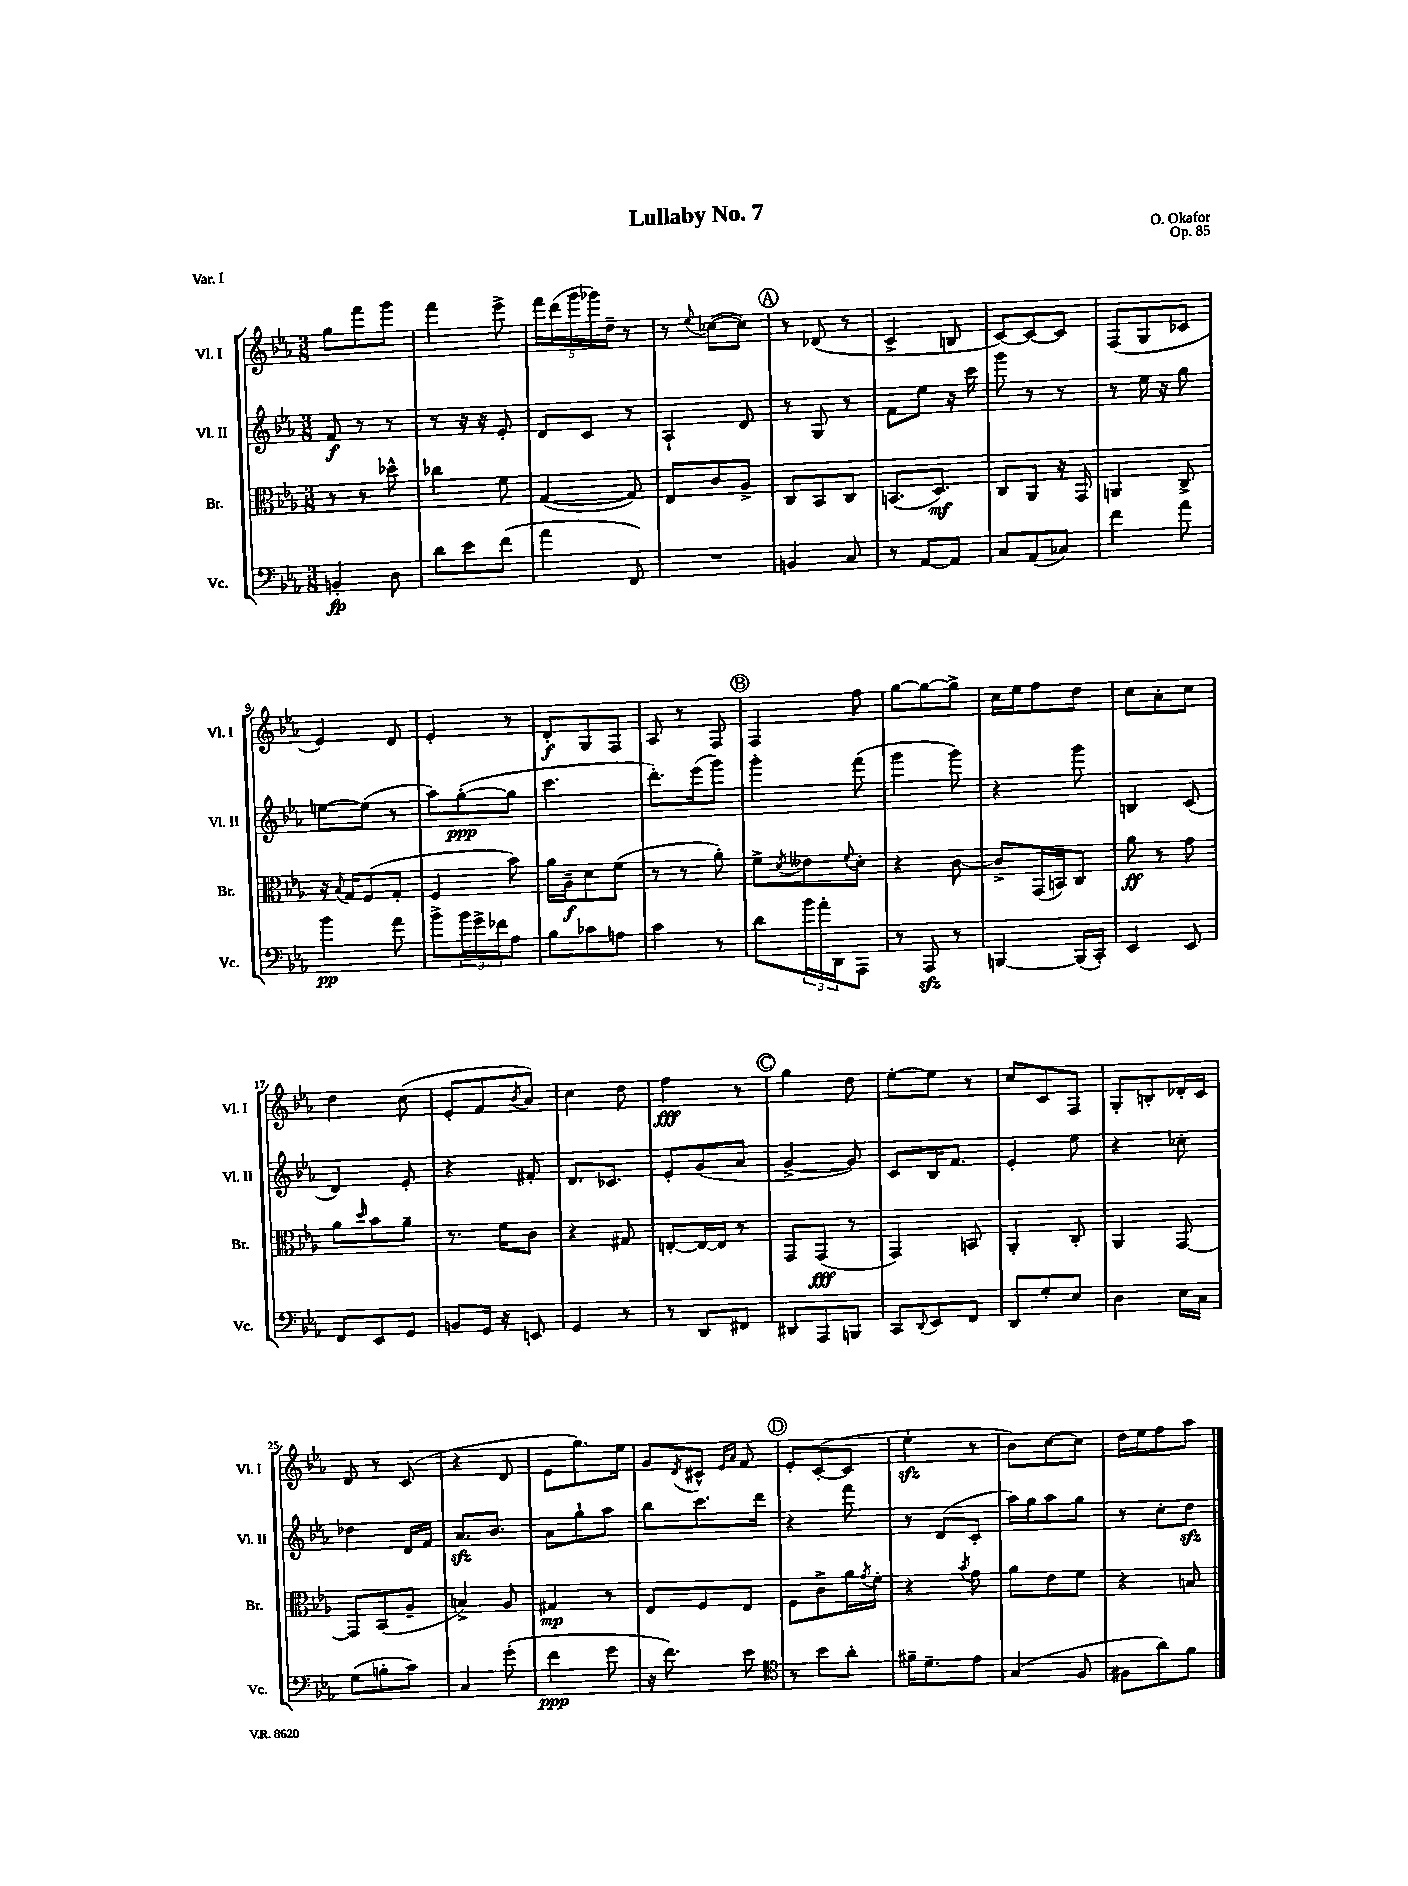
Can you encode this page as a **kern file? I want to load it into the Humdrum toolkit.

**kern	**dynam	**kern	**dynam	**kern	**dynam	**kern	**dynam
*part4	*part4	*part3	*part3	*part2	*part2	*part1	*part1
*staff4	*staff4	*staff3	*staff3	*staff2	*staff2	*staff1	*staff1
*I"Vc.	*	*I"Br.	*	*I"Vl. II	*	*I"Vl. I	*
*I'Vc.	*	*I'Br.	*	*I'Vl. II	*	*I'Vl. I	*
*clefF4	*	*clefC3	*	*clefG2	*	*clefG2	*
*k[b-e-a-]	*	*k[b-e-a-]	*	*k[b-e-a-]	*	*k[b-e-a-]	*
*M3/8	*	*M3/8	*	*M3/8	*	*M3/8	*
=1	=1	=1	=1	=1	=1	=1	=1
4BBn'/	fp	8r	.	8f/	f	8gg\L	.
.	.	8r	.	8r	.	8fff\	.
8D\	.	8dd-X^^\	.	8r	.	8ggg\J	.
=2	=2	=2	=2	=2	=2	=2	=2
8d\L	.	4cc-X\	.	8r	.	4fff\	.
8e-\	.	.	.	16r	.	.	.
.	.	.	.	16r	.	.	.
(8f\J	.	8f\	.	8e-'/	.	8eee-^\	.
=3	=3	=3	=3	=3	=3	=3	=3
4a-\	.	([4G/	.	8d/L	.	20fff\LL	.
.	.	.	.	.	.	(20ddd\	.
.	.	.	.	.	.	20ggg\	.
.	.	.	.	8c/J	.	.	.
.	.	.	.	.	.	20ggg-X\)	.
.	.	.	.	.	.	20dd~\JJ	.
8FF/)	.	8G/])	.	8r	.	8r	.
=4	=4	=4	=4	=4	=4	=4	=4
4.r	.	8E-/L	.	4A-`/	.	8r	.
.	.	.	.	.	.	8qqee-/	.
.	.	8c/	.	.	.	([8cc-X\L	.
.	.	8A-^/J	.	8d/	.	8cc-\J])	.
!!LO:REH:place=s1:t=A
=5	=5	=5	=5	=5	=5	=5	=5
4BBn/	.	8C/L	.	8r	.	8r	.
.	.	8BB-/	.	8G/	.	(8d-X/	.
8C/	.	8C/J	.	8r	.	8r	.
=6	=6	=6	=6	=6	=6	=6	=6
8r	.	(8.BBn/L	.	8f\L	.	4c^/	.
[8AA-/L	.	.	.	8ee-\J	.	.	.
.	.	8.D/J)	mf	.	.	.	.
8AA-/J]	.	.	.	16r	.	8Bn/	.
.	.	.	.	16ccc\	.	.	.
=7	=7	=7	=7	=7	=7	=7	=7
8C/L	.	8C/L	.	8ggg\	.	[8c/L)	.
(8AA-/	.	8AA-/J	.	8r	.	8c/_	.
8C-X/J)	.	16r	.	8r	.	8c/J]	.
.	.	16GG/	.	.	.	.	.
=8	=8	=8	=8	=8	=8	=8	=8
4f\	.	4AAn/	.	8r	.	(8F/L	.
.	.	.	.	16ee-\	.	8G/	.
.	.	.	.	16r	.	.	.
8a-\	.	8C^/	.	8gg\	.	8c-X/J	.
!!LO:LB:g=z
=9	=9	=9	=9	=9	=9	=9	=9
4b-\	pp	16r	.	[8een\L	.	4e-/)	.
.	.	8qqB-/	.	.	.	.	.
.	.	16G/KL	.	.	.	.	.
.	.	(8F/	.	(8ee\J]	.	.	.
8a-\	.	8G'/J	.	8r	.	8d/	.
=10	=10	=10	=10	=10	=10	=10	=10
8b-^\L	.	4F/	.	8aa-\L)	.	4e-'/	.
24b-\L	.	.	.	([8gg'\	ppp	.	.
24g^\	.	.	.	.	.	.	.
24f-X\J	.	.	.	.	.	.	.
8A-\J	.	8b-\)	.	8gg\J]	.	8r	.
=11	=11	=11	=11	=11	=11	=11	=11
8B-\L	.	16a-\LL	.	4.ccc\	.	8d'/L	f
.	.	16A-~\J	f	.	.	.	.
8c-X\	.	8d\	.	.	.	8G/	.
8An\J	.	(8f\J	.	.	.	8F/J	.
=12	=12	=12	=12	=12	=12	=12	=12
4c\	.	8r	.	8.ddd'\L)	.	8A-/	.
.	.	8r	.	.	.	8r	.
.	.	.	.	(16eee-\k	.	.	.
8r	.	8a-'\)	.	8ggg\J)	.	8F/	.
!!LO:REH:place=s1:t=B
=13	=13	=13	=13	=13	=13	=13	=13
8d\L	.	8f^\L	.	4ggg'\	.	4F/	.
.	.	8qd/	.	.	.	.	.
24b-\L	.	8e--X\	.	.	.	.	.
24a-'\	.	.	.	.	.	.	.
24DD\J	.	.	.	.	.	.	.
.	.	8qqf/	.	.	.	.	.
8AAA-\J	.	8d'\J	.	(8fff\	.	8ff\	.
=14	=14	=14	=14	=14	=14	=14	=14
8r	.	4r	.	4ggg\	.	[8gg\L	.
8AAA-zz/	.	.	.	.	.	8gg\_	.
8r	.	[8c\	.	8ggg\)	.	8gg^\J]	.
=15	=15	=15	=15	=15	=15	=15	=15
[4BBBn/	.	8c^/L]	.	4r	.	16cc\LL	.
.	.	.	.	.	.	16ee-\J	.
.	.	(16GG/L	.	.	.	8ff\	.
.	.	16BBn/J)	.	.	.	.	.
(16BBB/LL]	.	8C/J	.	8ggg\	.	8dd\J	.
16CC'/JJ)	.	.	.	.	.	.	.
=16	=16	=16	=16	=16	=16	=16	=16
4EE-/	.	8a-\	ff	4Bn/	.	8cc\L	.
.	.	8r	.	.	.	8a-'\	.
8EE-/	.	8g\	.	(8c/	.	8cc\J	.
!!LO:LB:g=z
=17	=17	=17	=17	=17	=17	=17	=17
8FF/L	.	8a-\L	.	4d/)	.	4dd\	.
.	.	16qqdd/	.	.	.	.	.
8EE-/	.	8b-\	.	.	.	.	.
8GG/J	.	8a-~\J	.	8e-'/	.	(8cc\	.
=18	=18	=18	=18	=18	=18	=18	=18
8BBn/L	.	8.r	.	4r	.	8e-'/L	.
16GG/Jk	.	.	.	.	.	8f/	.
16r	.	16f\KL	.	.	.	.	.
.	.	.	.	.	.	8qb-/	.
8EEn/	.	8c\J	.	8f#X'/	.	8a-/J)	.
=19	=19	=19	=19	=19	=19	=19	=19
4GG/	.	4r	.	8.d/L	.	4cc\	.
.	.	.	.	8.c-X/J	.	.	.
8r	.	8G#X/	.	.	.	8dd\	.
=20	=20	=20	=20	=20	=20	=20	=20
8r	.	[8En'/L	.	8e-'/L	.	4ff\	fff
8DD/L	.	16E/L_	.	(8g/	.	.	.
.	.	16E/JJ]	.	.	.	.	.
8FF#X/J	.	8r	.	8a-/J	.	8r	.
!!LO:REH:place=s1:t=C
=21	=21	=21	=21	=21	=21	=21	=21
8DD#X/L	.	8GG/L	.	[4g^/	.	4gg\	.
8AAA-/	.	(8GG/J	fff	.	.	.	.
8BBBn/J	.	8r	.	8g/])	.	8dd\	.
=22	=22	=22	=22	=22	=22	=22	=22
8CC/L	.	4GG/)	.	8c/L	.	[8ee-'\L	.
8qqDD/	.	.	.	.	.	.	.
8EE-/	.	.	.	16B-/K	.	8ee-\J]	.
.	.	.	.	8.f/J	.	.	.
8FF/J	.	8BBn/	.	.	.	8r	.
=23	=23	=23	=23	=23	=23	=23	=23
8DD/L	.	4AA-'/	.	4e-'/	.	8cc/L	.
8G'/	.	.	.	.	.	8c/	.
8E-/J	.	8C'/	.	8ee-\	.	8F/J	.
=24	=24	=24	=24	=24	=24	=24	=24
4D\	.	4AA-/	.	4r	.	8G'/L	.
.	.	.	.	.	.	8Bn'/	.
16E-\LL	.	[8GG/	.	8cc-X'\	.	16d-X'/L	.
16C\JJ	.	.	.	.	.	16c/JJ	.
!!LO:LB:g=z
=25	=25	=25	=25	=25	=25	=25	=25
(8G\L	.	8GG/L]	.	4dd-X\	.	8d/	.
8Bn'\	.	(8BB-/	.	.	.	8r	.
8c\J)	.	8A-~/J	.	16d/LL	.	(8c/	.
.	.	.	.	16f/JJ	.	.	.
=26	=26	=26	=26	=26	=26	=26	=26
4C/	.	4Bn^/)	.	8.a-zz/L	.	4r	.
.	.	.	.	8.b-/J	.	.	.
(8g'\	.	8A-/	.	.	.	8d/	.
=27	=27	=27	=27	=27	=27	=27	=27
4f\	ppp	4G#X/	mp	8a-\L	.	8e-\L	.
.	.	.	.	8gg`\	.	8.gg\)	.
8g\	.	8r	.	8aa-\J	.	.	.
.	.	.	.	.	.	16ee-\Jk	.
=28	=28	=28	=28	=28	=28	=28	=28
16r	.	8E-/L	.	8bb-\L	.	8g/L	.
8.f\)	.	.	.	.	.	.	.
.	.	.	.	.	.	8qd/	.
.	.	8F/	.	8.ccc\	.	8c#X^^/J	.
.	.	.	.	.	.	16qqe-/LL	.
.	.	.	.	.	.	16qqa-/JJ	.
8e-\	.	8E-/J	.	.	.	8f/	.
.	.	.	.	16ddd\Jk	.	.	.
!!LO:REH:place=s1:t=D
=29	=29	=29	=29	=29	=29	=29	=29
*clefC4	*	*	*	*	*	*	*
8r	.	8F\L	.	4r	.	8e-'/L	.
8b-\L	.	8c^\	.	.	.	([8c'/	.
8a-'\J	.	16a-\L	.	8fff\	.	8c/J]	.
.	.	8qg/	.	.	.	.	.
.	.	16f'\JJ	.	.	.	.	.
=30	=30	=30	=30	=30	=30	=30	=30
16f#X~\KL	.	4r	.	8r	.	4ee-zz'\	.
8.d~\	.	.	.	.	.	.	.
.	.	.	.	(8d/L	.	.	.
.	.	8qb-/	.	.	.	.	.
8e-\J	.	8g\	.	8c'/J	.	8r	.
=31	=31	=31	=31	=31	=31	=31	=31
(4G/	.	8a-\L	.	16aa-\LL)	.	8b-\L)	.
.	.	.	.	16gg\J	.	.	.
.	.	8e-\	.	8aa-\	.	[8cc\	.
8F/	.	8f\J	.	8gg\J	.	8cc\J]	.
=32	=32	=32	=32	=32	=32	=32	=32
8F#X\L	.	4r	.	8r	.	16dd\LL	.
.	.	.	.	.	.	16ee-\J	.
8a-\)	.	.	.	8cc'\L	.	8ff\	.
8f\J	.	8Bn/	.	8ddzz\J	.	8aa-\J	.
==	==	==	==	==	==	==	==
*-	*-	*-	*-	*-	*-	*-	*-
